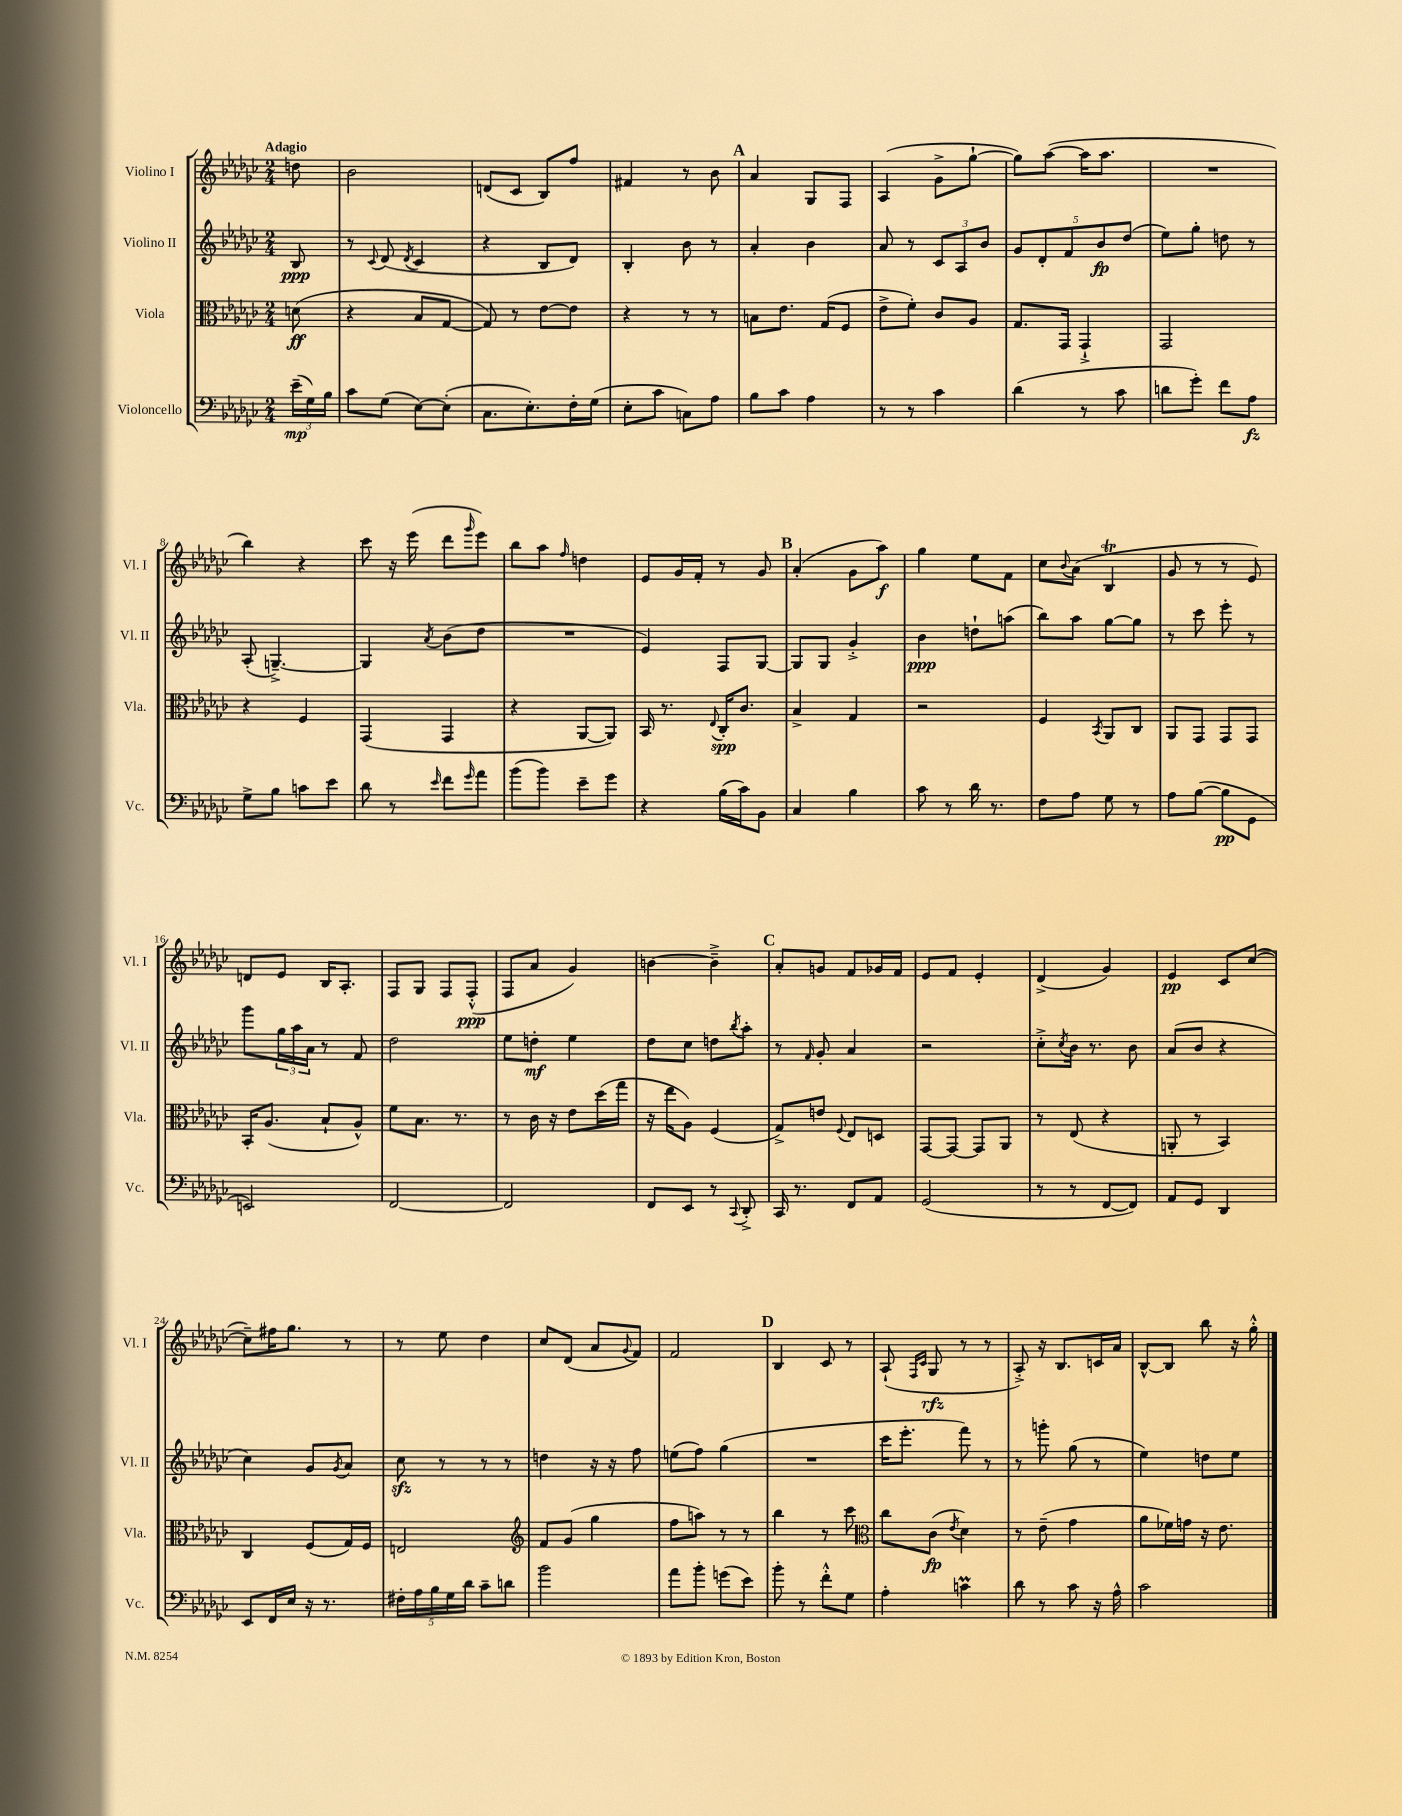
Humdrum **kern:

**kern	**kern	**kern	**kern
*staff4	*staff3	*staff2	*staff1
*clefF4	*clefC3	*clefG2	*clefG2
*k[b-e-a-d-g-c-]	*k[b-e-a-d-g-c-]	*k[b-e-a-d-g-c-]	*k[b-e-a-d-g-c-]
*M2/4	*M2/4	*M2/4	*M2/4
(24e-~	(8d	8B-	8dd
24G-)	.	.	.
24B-	.	.	.
=	=	=	=
8c-	4r	8r	2b-
.	.	8qqc-	.
(8G-	.	(8d-	.
.	.	8qd-	.
[8E-)	8B-	4c-	.
(8E-']	[8G-	.	.
=	=	=	=
8.C-	8G-])	4r	(8d
.	8r	.	8c-
8.E-')	.	.	.
.	[8e-	8B-	8B-)
16F'	8e-]	8d-)	8ff
(16G-	.	.	.
=	=	=	=
8E-'	4r	4B-'	4f#
8c-	.	.	.
8C)	8r	8b-	8r
8A-	8r	8r	8b-
=	=	=	=
8B-	8B	4a-'	4a-
8c-	8.e-	.	.
4A-	.	4b-	8G-
.	(16G-	.	.
.	8F	.	8F
=	=	=	=
8r	8e-^	8a-	(4A-
8r	8f')	8r	.
4c-	8c-	12c-	8g-^
.	.	12A-	.
.	8A-	.	[8gg-`
.	.	12b-	.
=	=	=	=
(4d-	8.G-	10g-	8gg-])
.	.	10d-'	.
.	.	.	([8aa-
.	16GG-	.	.
.	.	10f	.
8r	4GG-`^	.	16aa-]
.	.	10b-	.
.	.	.	8.aa-
8c-	.	.	.
.	.	(10dd-	.
=	=	=	=
8d	2GG-	8ee-)	2r
8g-')	.	8gg-'	.
8f	.	8dd	.
8A-	.	8r	.
=	=	=	=
8G-^	4r	(8A-'	4bb-)
8B-	.	[4.G~^)	.
8c	4F	.	4r
8e-	.	.	.
=	=	=	=
8d-	(4GG-	4G]	8ccc-
8r	.	.	16r
.	.	.	(16eee-
16qqe-	.	8qa-	.
8f	4GG-	(8b-	8ddd-
16qqg-	.	.	16qqggg-
8a-	.	8dd-	8eee-)
=	=	=	=
(8b-	4r	2r	8bb-
8b-)	.	.	8aa-
.	.	.	16qqff
8e-~	[8AA-	.	4dd
8g-	8AA-])	.	.
=	=	=	=
4r	16BB-	4e-)	8e-
.	8.r	.	.
.	.	.	16g-
.	.	.	16f'
.	8qqE-	.	.
(16B-	16C-'	8F	8r
16c-)	8.c-	.	.
8BB-	.	[8G-	8g-
=	=	=	=
4C-	4B-^	8G-]	(4a-'
.	.	8G-	.
4B-	4G-	4g-'^	8g-
.	.	.	8aa-)
=	=	=	=
8c-	2r	4b-	4gg-
8r	.	.	.
16d-	.	8dd`	8ee-
8.r	.	.	.
.	.	(8aa	8f
=	=	=	=
8F	4F	8bb-)	8cc-
.	.	.	8qqb-
8A-	.	8aa-	(8a-
.	8qBB-	.	.
8G-	8AA-	[8gg-	4B-
8r	8C-	8gg-]	.
=	=	=	=
8A-	8AA-	8r	8g-
([8B-	8GG-	8ccc-	8r
8B-]	8GG-	8eee-'	8r
8GG-	8GG-	8r	8e-)
=	=	=	=
2EE)	16BB-'	8ggg-	8d
.	(8.A-	.	.
.	.	24gg-	8e-
.	.	24aa-	.
.	.	24a-	.
.	8B-`	8r	16B-
.	.	.	8.A-'
.	8A-^^)	8f	.
=	=	=	=
[2FF	8f	2dd-	8F
.	8.B-	.	8G-
.	.	.	8F
.	8.r	.	.
.	.	.	(8F'^^
=	=	=	=
2FF]	8r	8ee-	8F
.	16c-	8dd'	8a-
.	16r	.	.
.	8e-	4ee-	4g-)
.	(16dd-	.	.
.	16gg-	.	.
=	=	=	=
8FF	16r	8dd-	[4b
.	16ee-	.	.
8EE-	8A-)	8cc-	.
8r	(4F	8dd	4b~^]
8qqCC-	.	8qbb-	.
8DD-'^	.	8aa-'	.
=	=	=	=
16CC-	8G-^)	8r	8a-'
8.r	.	.	.
.	.	16qqf	.
.	8e	8g-'	8g
.	8qqF	.	.
8FF	8E-	4a-	8f
8AA-	8D	.	16g-
.	.	.	16f
=	=	=	=
(2GG-	[8GG-	2r	8e-
.	8GG-_	.	8f
.	8GG-]	.	4e-'
.	8AA-	.	.
=	=	=	=
8r	8r	8cc-'^	(4d-^
.	.	8qcc-	.
8r	(8E-	16b-	.
.	.	8.r	.
[8FF	4r	.	4g-)
8FF])	.	8b-	.
=	=	=	=
8AA-	8AA'	(8a-	4e-
8GG-	8r	8b-	.
4DD-	4BB-)	4r	8c-
.	.	.	([8cc-
=	=	=	=
8EE-	4C-	4cc-)	8cc-~])
16FF	.	.	16ff#
16E-	.	.	8.gg-
16r	(8F	8g-	.
8.r	.	.	.
.	.	8qg-	.
.	16G-)	8a-	8r
.	16F	.	.
=	=	=	=
20F#'	2E	8cc-	8r
20A-	.	.	.
20B-	.	.	.
.	.	8r	8ee-
20G-	.	.	.
20d-	.	.	.
8c-~	.	8r	4dd-
8d	.	8r	.
=	=	=	=
*	*clefG2	*	*
2b-	8f	4dd	8cc-
.	(8g-	.	(8d-
.	4gg-	16r	8a-
.	.	16r	.
.	.	.	8qqg-
.	.	8ff	8f)
=	=	=	=
8a-	8ff	(8ee	2f
8b-'	8aa)	8ff)	.
(8g	8r	(4gg-	.
8e-)	8r	.	.
=	=	=	=
8b-'	4bb-	2r	4B-
8r	.	.	.
8f'^^	8r	.	8c-
8G-	8ccc-	.	8r
=	=	=	=
*	*clefC3	*	*
4A-'	8cc-	16ccc-	(8A-`
.	.	8.eee-'	.
.	.	.	16qqF
.	.	.	16qqc-
.	(8c-	.	8G-
.	8qe-	.	.
4c	4d-)	8fff)	8r
.	.	8r	8r
=	=	=	=
8d-	8r	8r	8A-'^)
8r	(8e-~	8ggg'	16r
.	.	.	8.B-
8c-	4g-	(8gg-	.
16r	.	8r	16c
16A-^^	.	.	16a-
=	=	=	=
2c-	8a-	4ee-)	[8B-^^
.	16f-)	.	8B-]
.	16g	.	.
.	16r	8dd	8bb-
.	8.e-	.	.
.	.	8ee-	16r
.	.	.	16gg-'^^
==	==	==	==
*-	*-	*-	*-
